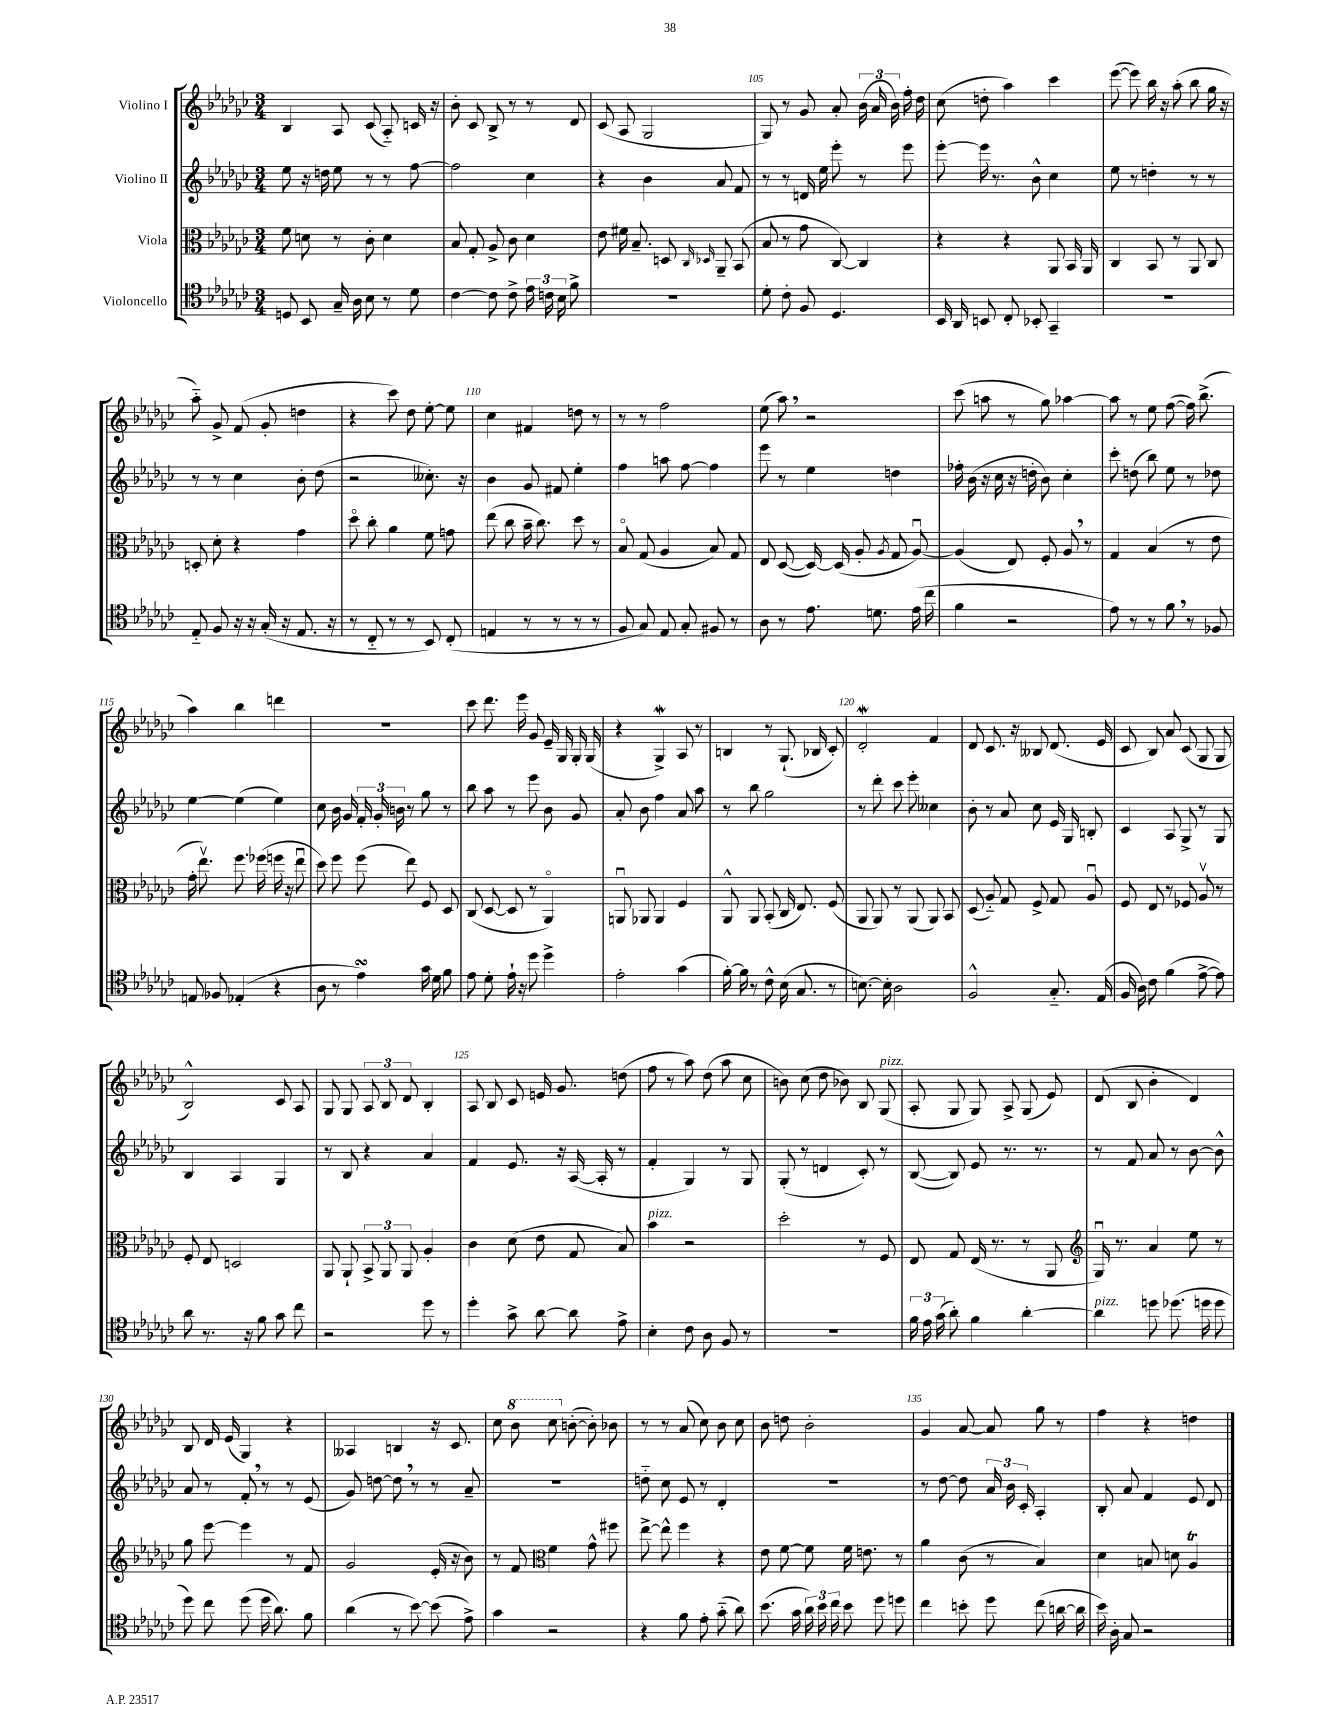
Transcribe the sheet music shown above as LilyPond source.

<<
\new StaffGroup <<
\new Staff = "s0" \with { instrumentName = "Violino I" } {
    \clef treble \key ges \major \numericTimeSignature \time 3/4
    \autoBeamOff bes4 aes8 ces'8( aes8-_) c'16 r16 |
    bes'8-. ces'8 bes8-> r8 r8 des'8 |
    ces'8( aes8 ges2 |
    ges8) r8 ges'8 aes'8-. \tuplet 3/2 { bes'16( aes'16 bes'16) } f''16-. des''16 |
    ces''8( d''8-. aes''4) ces'''4 |
    ees'''8~( ees'''8) bes''16 r16 aes''8-.( bes''8 ges''16 r16 |
    aes''8-_) ges'8-> f'8( ges'8-. d''4 |
    r4 ces'''8) des''8 ees''8~-. ees''8 |
    ces''4 fis'4 d''8 r8 |
    r8 r8 f''2 |
    ees''8( aes''8) \breathe r2 |
    ces'''8( a''8 r8 ges''8) aes''4~ |
    aes''8 r8 ees''8 f''8~( f''16) bes''8.->( |
    aes''4) bes''4 d'''4 |
    R2. |
    ces'''8 des'''8. ees'''16 ges'8 ees'16-- ges16 ges16-. ges16( |
    r4 ges4->\mordent) aes8 r8 |
    b4 r8 ges8.-!( bes16 ces'8-.) |
    des'2-.\mordent f'4 |
    des'8 ces'8. r16 beses8 des'8.( ees'16 |
    ces'8 bes8) aes'8 ces'8( ges8 ges8 |
    bes2-^) ces'8 aes8 |
    ges8 ges8 \tuplet 3/2 { aes8 bes8 des'8 } bes4-. |
    aes8 bes8 ces'8 e'16 ges'8. d''8( |
    f''8 r8 aes''8) des''8( aes''8 ces''8 |
    b'8) ces''8( des''8 bes'8) bes8 ges8^\markup { \italic "pizz." }( |
    aes8-. ges8 ges8) aes8-> ges8( ees'8) |
    des'8( bes8 bes'4-. des'4) |
    bes8 des'16 ees'16( ges4) r4 |
    aeses4 b4 r16 ces'8. |
    ces''8 \ottava #1 bes''8 ces'''8 \ottava #0 b'8~-.( b'8-.) bes'8 |
    r8 r8 aes'8( ces''8) bes'8 ces''8 |
    bes'8 d''8 bes'2-. |
    ges'4 aes'8~ aes'8 ges''8 r8 |
    f''4 r4 d''4 \bar "|." |
}
\new Staff = "s1" \with { instrumentName = "Violino II" } {
    \clef treble \key ges \major \numericTimeSignature \time 3/4
    \autoBeamOff ees''8 r16 d''16 ees''8 r8 r8 f''8~ |
    f''2 ces''4 |
    r4 bes'4 aes'8 f'8 |
    r8 r8 d'16 ees''16 ees'''8-. r8 ees'''8 |
    ees'''8~-. ees'''16 r8. bes'8-^ ces''4 |
    ees''8 r8 d''4-. r8 r8 |
    r8 r8 ces''4 bes'8-. des''8( |
    r2 ceses''8.-.) r16 |
    bes'4 ges'8 fis'8 ees''4-. |
    f''4 a''8 f''8~ f''4 |
    ees'''8 r8 ees''4 d''4 |
    fes''16-. bes'16( r16 ces''16 r16 d''16-. bes'8) ces''4-. |
    ces'''8-. d''8( bes''8) ees''8 r8 des''8 |
    ees''4~ ees''4( ees''4) |
    ces''8 bes'16 ges'16 \tuplet 3/2 { f'16-. ges'16-. b'16 } r8 ges''8 r8 |
    bes''8 aes''8 r8 ees'''8 bes'8 ges'8 |
    aes'8-. bes'8 f''4 aes'8 aes''8 |
    r8 bes''8 ges''2 |
    r8 des'''8-. ces'''8 ees'''8-. ceses''4 |
    bes'8-. r8 aes'8 ces''8 ees'16 ges16 b8-. |
    ces'4 aes8 ges8-> r8 ges8 |
    bes4 aes4 ges4 |
    r8 bes8 r4 aes'4 |
    f'4 ees'8. r16 aes16~( aes16-. r8 |
    f'4-. ges4) r8 ges8 |
    ges8-.( r8 d'4 ces'8-.) r8 |
    bes8~( bes8) ees'8 r8. r8. |
    r8 f'8 aes'8 r8 bes'8~ bes'8-^ |
    aes'8 r8 f'8-. \breathe r8 r8 ees'8( |
    ges'8) d''8~ d''8 \breathe r8 r8 aes'8-- |
    R2. |
    d''8-_ ces''8 ees'8 r8 des'4-. |
    R2. |
    r8 des''8~ des''8 \tuplet 3/2 { aes'16 bes'16 ces'16-. } aes4-. |
    bes8-. aes'8 f'4 ees'8 des'8 \bar "|." |
}
\new Staff = "s2" \with { instrumentName = "Viola" } {
    \clef alto \key ges \major \numericTimeSignature \time 3/4
    \autoBeamOff f'8 d'8 r8 ces'8-. d'4 |
    bes8 ges8-. aes8-> ces'8 des'4 |
    ees'8 fis'16 bes8.-- d8 \grace { ces16 des16 } aes,8-- bes,8( |
    bes8 r8 ges'8 ces8~) ces4 |
    r4 r4 aes,8 bes,16 aes,16 |
    ces4 bes,8 r8 aes,8 ces8 |
    d8-. des'8-. r4 ges'4 |
    des''8\flageolet ces''8-. aes'4 f'8 g'8 |
    ees''8( ces''8 bes'16-- ces''8.) des''8 r8 |
    bes8\flageolet ges8( aes4 bes8) ges8 |
    ees8 des8~( des16~) des16( aes8-. \acciaccatura { aes8 } ges8 aes8~\downbow) |
    aes4( ees8) f8-. aes8 \breathe r8 |
    ges4 bes4( r8 ees'8 |
    ges'16-. ees''8.\upbow) f''8. fes''16( f''16 r16 ees''8\downbow |
    des''8) f''8 f''8( ees''8) f8 des8 |
    ces8( des8~ des8 r8 aes,4\flageolet) |
    a,8\downbow aes,8 aes,4 f4 |
    aes,8-^ aes,8 bes,8-.( ces16 ees8.) f8( |
    aes,8 aes,8) r8 aes,8( aes,8) bes,8 |
    des8( aes8-_) ges8 f8-> ges8 aes8\downbow |
    f8 ees8 r8 fes8 aes8\upbow r8 |
    f8-. ees8 d2 |
    aes,8 aes,8-! \tuplet 3/2 { bes,8-> aes,8 aes,8 } aes4-. |
    ces'4 des'8( ees'8 ges8 bes8) |
    bes'4^\markup { \italic "pizz." } r2 |
    des''2-. r8 f8 |
    ees8 ges8 ees16( r8. r8 aes,8 |
    \clef treble ges16\downbow) r8. aes'4 ees''8 r8 |
    ges''8 ees'''8~ ees'''4 r8 f'8 |
    ges'2 ees'16-.( r16 bes'8) |
    r8 f'8 \clef alto f'4 ges'8-^ fis''8 |
    ees''8~-> ees''8-^ f''4 r4 |
    ees'8 f'8~ f'8 f'16 e'8. r8 |
    aes'4 ces'8( r8 bes4) |
    des'4 b8 d'8 aes4\trill \bar "|." |
}
\new Staff = "s3" \with { instrumentName = "Violoncello" } {
    \clef tenor \key ges \major \numericTimeSignature \time 3/4
    \autoBeamOff d8 bes,8 ges16-- aes16 bes8 r8 des'8 |
    ces'4~ ces'8 ces'8-> \tuplet 3/2 { ees'16 c'16 bes16 } f'8-> |
    R2. |
    des'8-. ces'8-. f8 des4. |
    bes,16 aes,16 b,8 ces8-. bes,8-. ges,4-- |
    R2. |
    ees8-_ f8 r16 r16 ges16-.( r16 ees8. r16 |
    r8 ces8-_ r8 r8 bes,8) ces8-.( |
    e4 r8 r8 r8 r8 |
    f8 ges8) ees8 ges8-. fis8 r8 |
    aes8 r8 ees'8. d'8. ees'16( ces''16 |
    f'4 r2 |
    ees'8) r8 r8 f'8 \breathe r8 fes8 |
    e8 fes8 ees4-.( r4 |
    aes8 r8 ees'4\turn) ges'16 des'16 f'8 |
    ees'8 des'8-. ees'16-! r16 des''8 des''4-> |
    ees'2-. ges'4( |
    f'16~-.) f'16 r8 ces'8-^ bes16( ges8. r8 |
    b8.~) b16-. aes2 |
    f2-^ ges8.-_ ees16( |
    f16 aes16) ces'8 f'4( ees'8~-> ees'8) |
    aes'8 r8. r16 f'8 ges'8 ces''8 |
    r2 des''8 r8 |
    des''4-. ges'8-> aes'8~ aes'8 ees'8-> |
    bes4-. ces'8 aes8 f8 r8 |
    R2. |
    \tuplet 3/2 { f'16 ees'16 ges'16( } aes'8-.) f'4 aes'4~-. |
    aes'4^\markup { \italic "pizz." } d''8 des''8.( d''16 d''8 |
    des''8) ces''8 des''8( des''16 aes'8.) f'8 |
    aes'4( r8 bes'8~) bes'8( ees'8->) |
    ges'4 r2 |
    r4 f'8 ees'8-. ges'8-_( aes'8) |
    bes'8.( ges'16 \tuplet 3/2 { aes'16) bes'16 ces''16 } bes'8 des''8 d''8 |
    ces''4 b'8-. des''8 ces''8( a'16~ a'16 |
    bes'16) aes16-. ges8 r2 \bar "|." |
}
>>
>>
\layout { \context { \Score currentBarNumber = #102 \override BarNumber.break-visibility = ##(#f #t #t) barNumberVisibility = #(every-nth-bar-number-visible 5) } }
